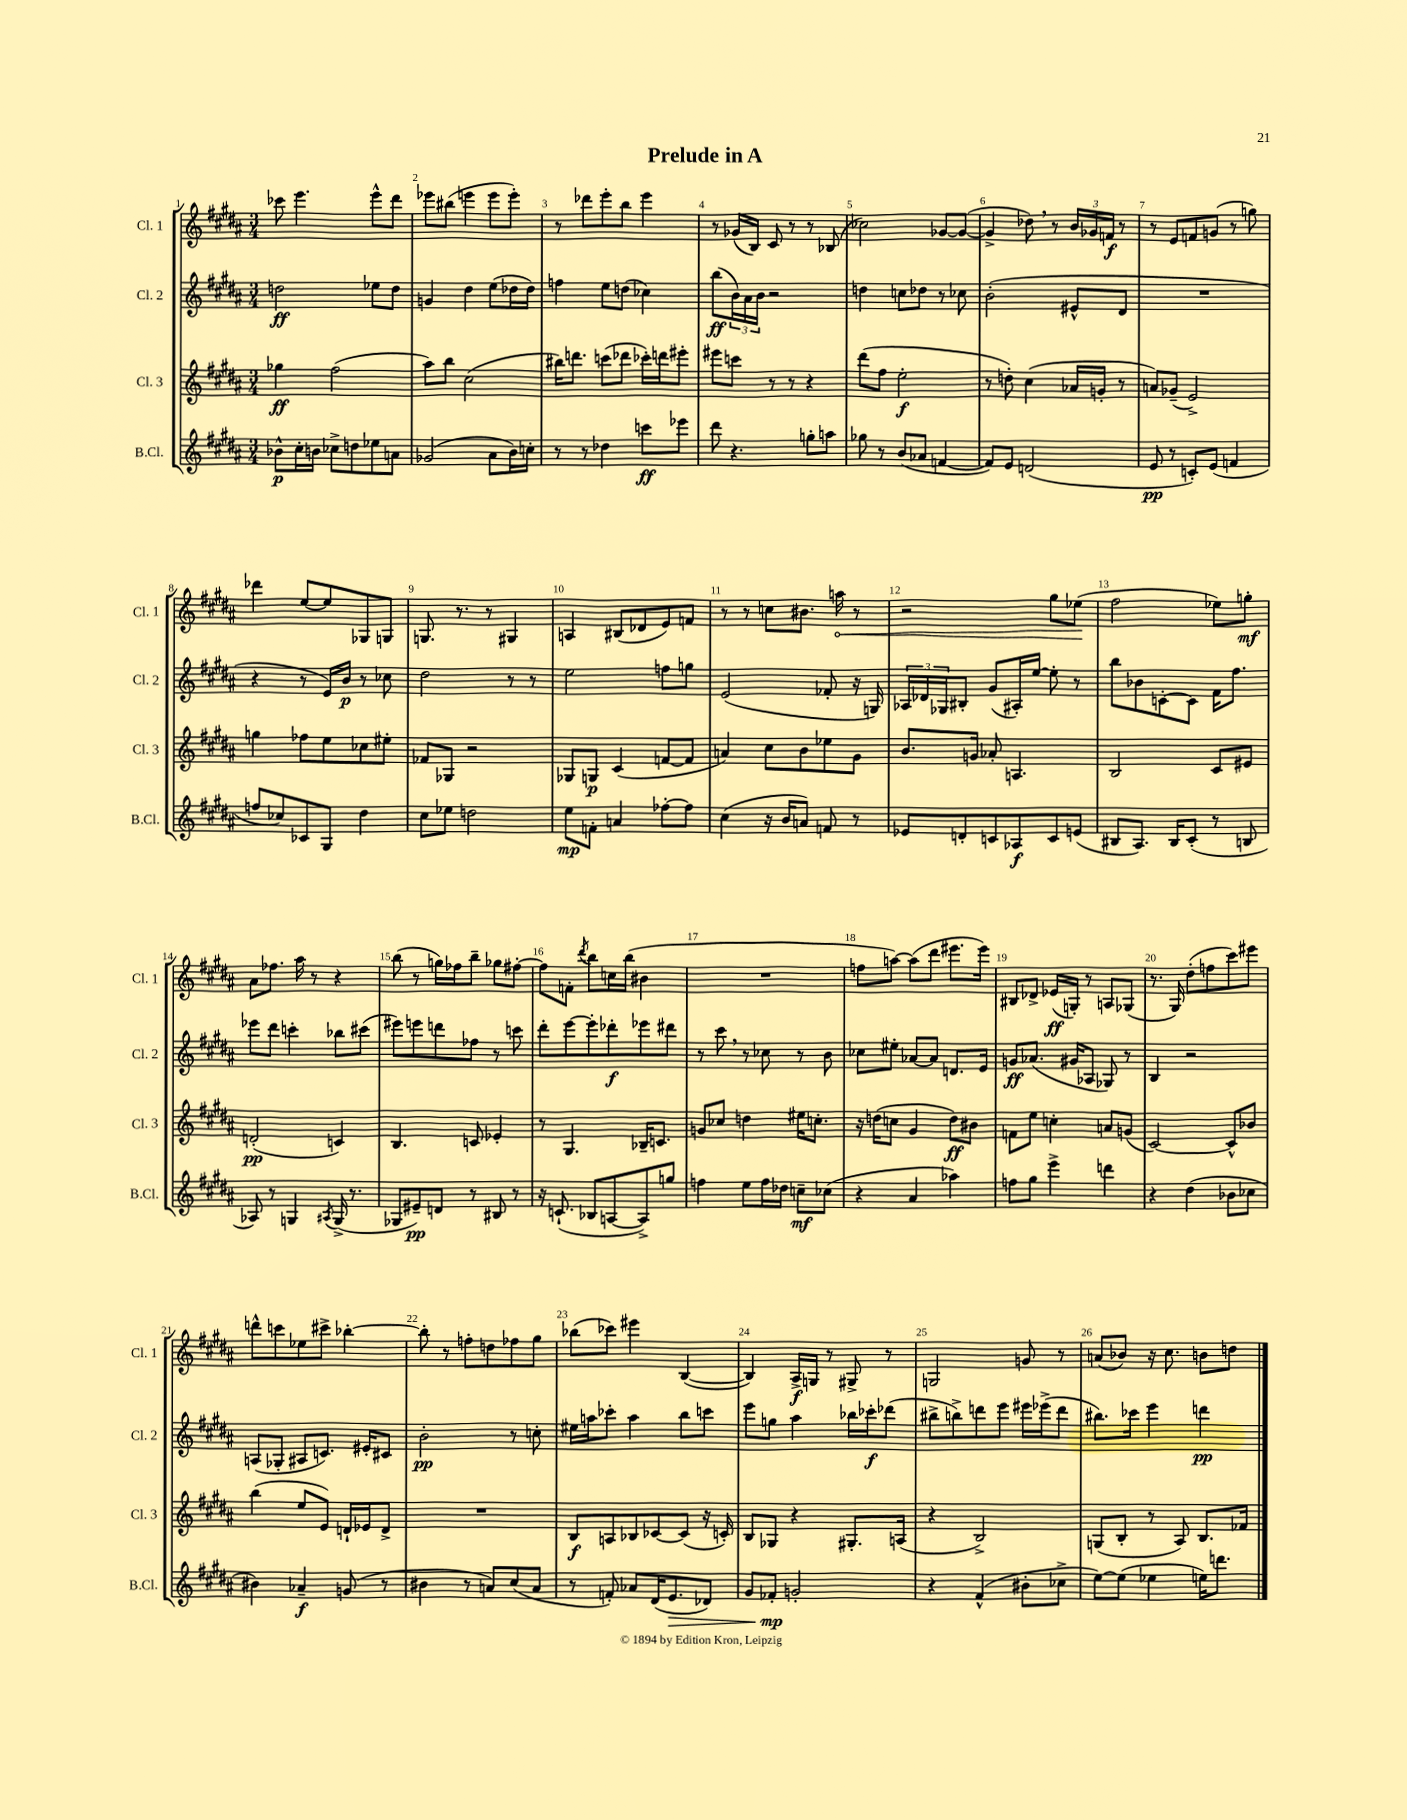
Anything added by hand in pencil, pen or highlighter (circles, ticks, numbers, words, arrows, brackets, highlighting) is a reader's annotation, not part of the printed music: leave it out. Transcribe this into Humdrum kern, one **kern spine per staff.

**kern	**kern	**kern	**kern
*staff4	*staff3	*staff2	*staff1
*clefG2	*clefG2	*clefG2	*clefG2
*k[f#c#g#d#a#]	*k[f#c#g#d#a#]	*k[f#c#g#d#a#]	*k[f#c#g#d#a#]
*M3/4	*M3/4	*M3/4	*M3/4
8b-^^\L	4gg-\	2dd\	8ccc-\
16cc#'\L	.	.	4.eee\
16b\JJ	.	.	.
8cc-^\L	(2ff#\	.	.
8dd\	.	.	.
8ee-\	.	8ee-\L	8eee^^\L
8a\J	.	8dd\J	8ddd#\J
=	=	=	=
(2g-/	8aa#\L)	4g/	8eee-\L
.	8bb\J	.	(8bb#\J
.	(2cc#\	4dd#\	4eee\
8a#\L	.	(8ee\L	8eee\L
16b\L)	.	16dd-\L	8eee'\J)
16cc'\JJ	.	16dd-\JJ)	.
=	=	=	=
8r	16bb#\LK)	4ff\	8r
.	8.ddd\J	.	.
8r	.	.	8ddd-\L
4dd-\	(8ccc\L	8ee\L	8eee'\
.	8ddd-\J	(8dd\J	8bb\J
8ccc\L	16ccc-'\LL)	4cc-\)	4eee\
.	16ddd\J	.	.
8eee-\J	8eee#'\J	.	.
=	=	=	=
8ddd#\	8eee#\L	(8bb\L	8r
4.r	8ccc\J	24b\L)	(16g-/LL
.	.	24a#\	.
.	.	.	16B/JJ)
.	.	24b\JJ	.
.	8r	2r	8c#/
.	8r	.	8r
8gg'\L	4r	.	8r
8aa\J	.	.	(8B-/
=	=	=	=
8gg-\	(8ddd#\L	4dd\	2cc-\)
8r	8ff#\J	.	.
(8b/L	2ee'\	8cc\L	.
8a-/J	.	8dd-\J	.
[4f/	.	8r	[8g-/L
.	.	8cc-\	(8g-/_J
=	=	=	=
8f/]L)	8r	(2b'\	4g-^/]
8e/J	8dd'\)	.	.
(2d/	(4cc#\	.	8dd-\)
.	.	.	8r
.	16a-/LL	8e#^^/L	24b/LL
.	.	.	24g-/
.	16g'/JJ	.	.
.	.	.	24f/JJ
.	8r	8d#/J	8r
=	=	=	=
8e/	8a/L)	2.r	8r
8r	(8g-~/J	.	8e/L
8c'/L)	2e^/)	.	8f/
(8e/J	.	.	(8g/J
4f/	.	.	8r
.	.	.	8gg\)
=	=	=	=
8ff/L	4gg\	4r	4ddd-\
8cc-/)	.	.	.
8c-/	8ff-\L	8r	[8ee/L
8G#/J	8ee\	16e/LL)	8ee/]
.	.	16b/JJ	.
4dd#\	8cc-\	8r	8G-/
.	8ee#'\J	8cc-\	8G/J
=	=	=	=
8cc#\L	8f-/L	2dd#\	8.G/
8ee-\J	8G-/J	.	.
.	.	.	8.r
2dd\	2r	.	.
.	.	.	8r
.	.	8r	4G#/
.	.	8r	.
=	=	=	=
8ee\L	8G-/L	2ee\	4A/
8f'\J	8G/J	.	.
4a/	(4c#/	.	(8B#/L
.	.	.	8d-/
[8ff-'\L	[8f/L	8ff\L	8e/)
8ff-\]J	8f/]J	8gg\J	8f/J
=	=	=	=
(4cc#\	4a/)	(2e/	8r
.	.	.	8r
16r	8cc#\L	.	8cc\L
16b/LK	.	.	.
8a/J)	8b\	.	8.b#\J
8f/	8ee-\	8f-'/	.
.	.	.	16aa\
8r	8g#\J	16r	8r
.	.	16G/)	.
=	=	=	=
8e-/L	8.b/L	24A-/LL	2r
.	.	24d-/	.
.	.	24G-/J	.
8d'/	.	8B#'/J	.
.	16g/Jk	.	.
8c/	8a-'/	(8g#/L	.
8A-/	4.A/	16A#'/L)	.
.	.	[16ee/JJ	.
8c/	.	8ee'\]	8gg#\L
(8e/J	.	8r	(8ee-\J
=	=	=	=
8B#/L	2B/	8bb\L	2ff#\
8.A#/J)	.	8b-\	.
.	.	[8c'\	.
16B#/LK	.	.	.
(8c#'/J	.	8c\]J	.
8r	8c#/L	16f#\LK	8ee-\L)
.	.	8.ff#\J	.
8B/	8e#/J	.	8gg'\J
=	=	=	=
8A-/)	(2d'/	8eee-\L	8a#\L
8r	.	8ddd#\J	8.ff-\J
4G/	.	4ccc'\	.
.	.	.	16aa#\
.	.	.	8r
8qA#/	.	.	.
(16G^/	4c/)	8bb-\L	4r
8.r	.	.	.
.	.	(8ccc#\J	.
=	=	=	=
8G-/L	4.B/	8eee#\L)	(8bb\
8e#~/)	.	8eee\	8r
8d/J	.	8ddd\	16gg\LL)
.	.	.	16ff-\J
8r	8c/	8ff-\J	8bb~\J
8B#/	4e-'/	8r	8gg-\L
8r	.	8ccc\	[8ff#'\J
=	=	=	=
16r	8r	8ddd#'\L	8ff#\]L
(8.c`/	.	.	.
.	4.G#/	[8eee\	8f'\J
.	.	.	8qddd#/
8B-/L	.	8eee'\]	8bb\L
[8A/	.	8ddd-'\	16cc\L
.	.	.	(16bb\JJ
8A^/])	16B-~/LK	8eee-\	4b#\
.	8.c/J	.	.
8gg/J	.	8ddd#\J	.
=	=	=	=
4ff\	8g/L	8r	2.r
.	8cc-/J	8ccc#\	.
8ee\L	4dd\	8r	.
16ff\L	.	8cc-\	.
16dd-\JJ	.	.	.
8cc~\L	16ee#\LK	8r	.
.	8.cc'\J	.	.
(8cc-\J	.	8b\	.
=	=	=	=
4r	16r	8cc-\L	8ff\L
.	(16dd\LK	.	.
.	8cc\J	8ee#'\J	[8aa\J)
4a#/	4g#/	[8a-/L	(8aa\]L
.	.	8a-/]J	8ddd#\J
4aa-\)	8dd\L)	8.d/L	8.eee#\L
.	8b#\J	.	.
.	.	16e/Jk	16eee#\Jk)
=	=	=	=
8ff\L	8f\L	8g/L	8B#/L
8gg#\J	8ee\J	(8.a-/J	8d-^/J
4eee^\	4cc'\	.	(16e-/LL
.	.	16g#/LK	16G'/JJ)
.	.	8A-/J	8r
4ddd\	8a/L	8G-/)	8A/L
.	(8g/J	8r	(8G-/J
=	=	=	=
4r	[2c#/)	4B/	8.r
.	.	.	16G#/)
(4dd#\	.	2r	(8dd#'\L
.	.	.	8ff\
8b-\L	8c#^^/]L	.	8ccc#\)
8cc-\J	8b-/J	.	8eee#\J
=	=	=	=
4b#\)	(4bb\	(8A/L	8ddd^^\L
.	.	8G-'/J	8ccc\
4a-~/	8ee/L	8A#/L	8ee-\
.	8e/J)	8.c/J)	8ccc#^\J
(8g/	16d`/LL	.	[4bb-'\
.	16e-/J	16e#'/LK	.
8r	8d^/J	8c#/J	.
=	=	=	=
4b#\	2.r	2b'\	8bb-'\]
.	.	.	8r
8r	.	.	8ff'\L
8a/L)	.	.	8dd\
(8cc#/	.	8r	8ff-\
8a/J	.	8cc'\	8gg#\J
=	=	=	=
8r	8B/L	16ee#\LL	(8bb-\L
.	.	16aa\J	.
8f'/)	8A/	8ccc-'\J	8ccc-\J)
8a-/L	8B-/	4aa\	4eee#\
(16d#/K	[8c-/	.	.
8.e/	.	.	.
.	(8c-/]J	8bb\L	([4B/
8d-/J)	16r	8ccc\J	.
.	16c'/)	.	.
=	=	=	=
8g#/L	8B/L	8eee\L	4B/])
8f-'/J	8G-/J	8gg\J	.
2g'/	4r	4aa#\	16A#^/LL
.	.	.	16G/JJ
.	.	.	8r
.	8.G#'/L	16bb-\LL	8G#^/
.	.	16ccc-'\J	.
.	.	(8ddd-\J	8r
.	(16A/Jk	.	.
=	=	=	=
4r	4r	8bb#^\L	2G/
.	.	8bb^\)	.
(4f#^^/	2B^/)	8ddd\	.
.	.	8eee\J	.
8b#'\L	.	16eee#\LL	8g/
.	.	(16eee-^\J	.
8cc-^\J	.	8ddd\J	8r
=	=	=	=
[8ee\L)	(8G/L	8.bb#\L)	(8a/L
(8ee\]J	8B'/J	.	8b-/J)
.	.	16ccc-\Jk	.
4ee-\	8r	4eee\	16r
.	.	.	8.cc#\
.	8A#/)	.	.
16ee\LK)	8.B/L	4ddd\	8b\L
8.ddd\J	.	.	.
.	.	.	8dd\J
.	16f-/Jk	.	.
==	==	==	==
*-	*-	*-	*-
